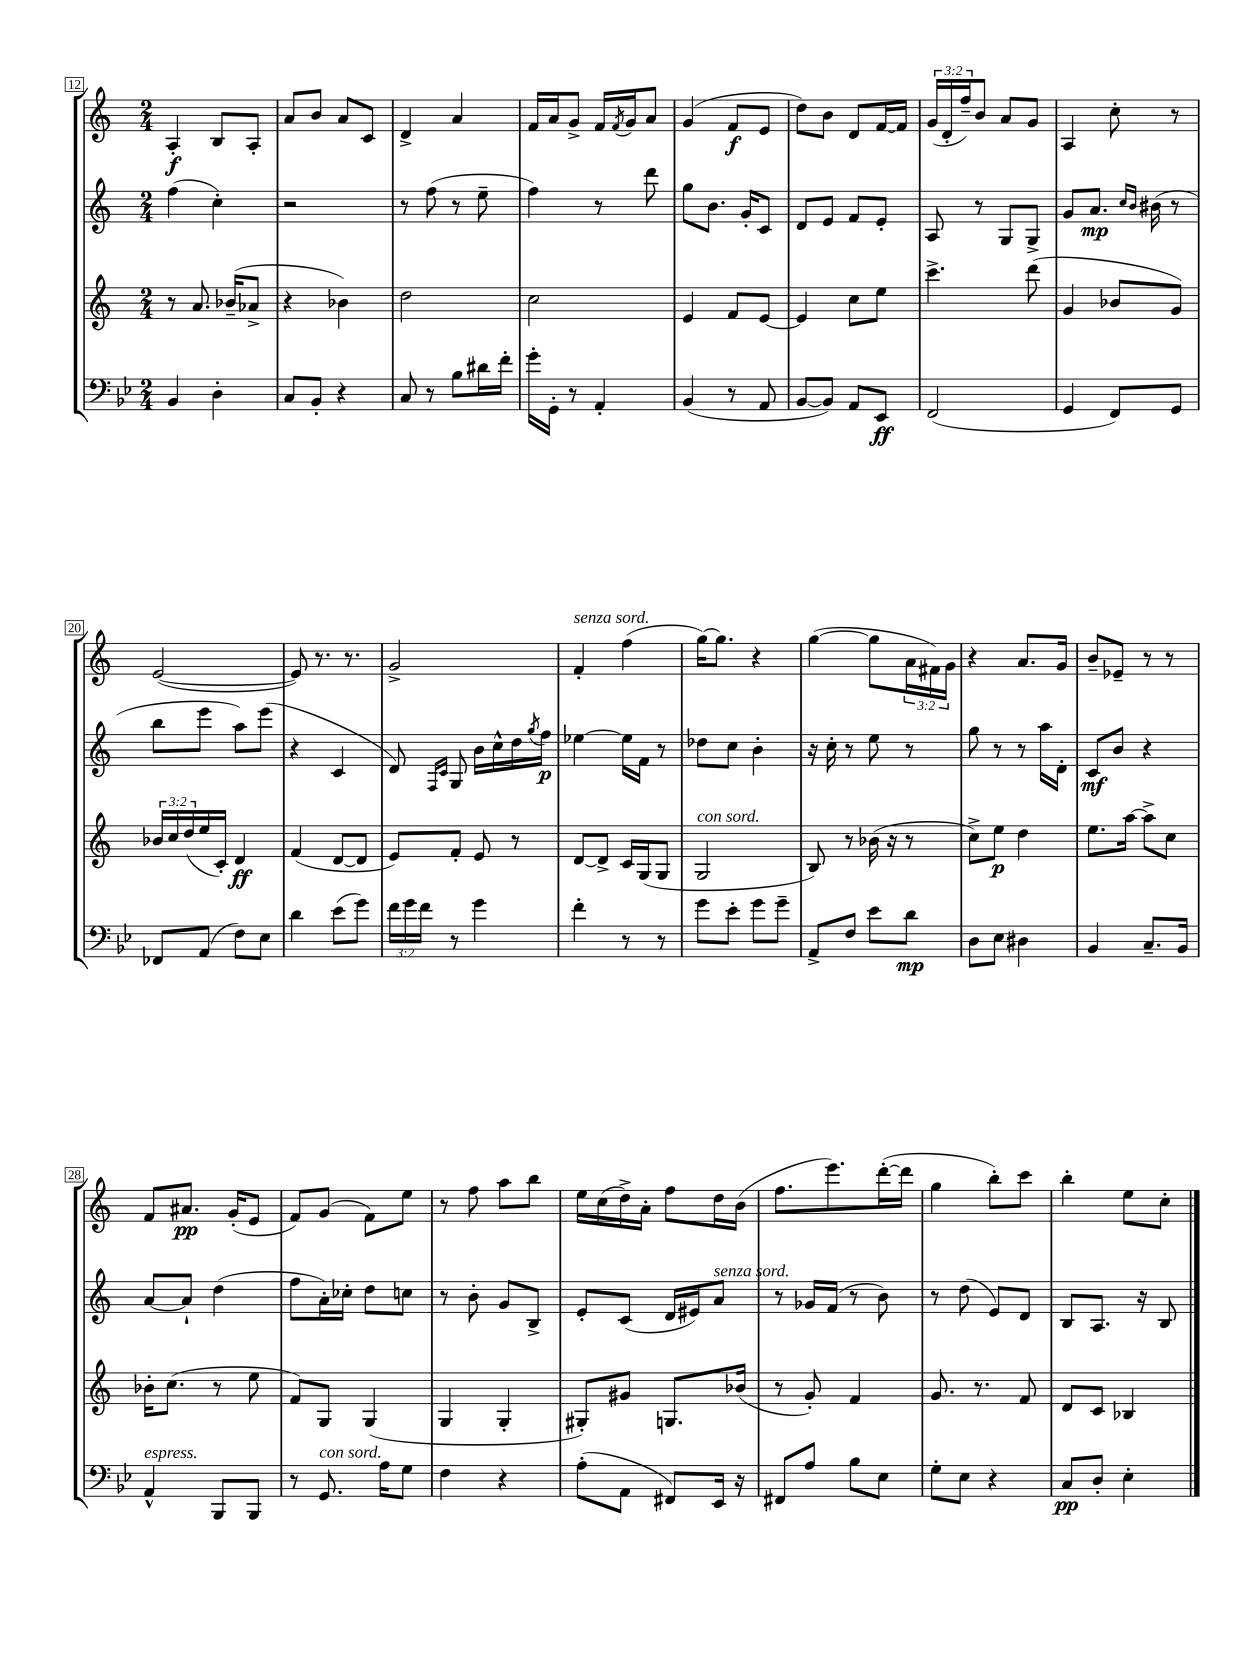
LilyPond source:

<<
\new StaffGroup <<
\new Staff = "s0" {
    \clef treble \key c \major \numericTimeSignature \time 2/4 \override Staff.TupletNumber.text = #tuplet-number::calc-fraction-text
    a4-.\f b8 a8-. |
    a'8 b'8 a'8 c'8 |
    d'4-> a'4 |
    f'16 a'16 g'8-> f'16 \acciaccatura { f'8 } g'16 a'8 |
    g'4( f'8\f e'8 |
    d''8) b'8 d'8 f'16~ f'16 |
    \tuplet 3/2 { g'16( d'16-. f''16--) } b'8 a'8 g'8 |
    a4 c''8-. r8 |
    e'2~( |
    e'8) r8. r8. |
    g'2-> |
    f'4-.^\markup { \italic "senza sord." } f''4( |
    g''16~) g''8. r4 |
    g''4~( g''8 \tuplet 3/2 { a'16 fis'16) g'16 } |
    r4 a'8. g'16 |
    b'8-- ees'8-- r8 r8 |
    f'8 ais'8.\pp g'16-.( e'8 |
    f'8) g'8( f'8) e''8 |
    r8 f''8 a''8 b''8 |
    e''16 c''16( d''16->) a'16-. f''8 d''16 b'16( |
    f''8. e'''8.) d'''16~-.( d'''16 |
    g''4 b''8-.) c'''8 |
    b''4-. e''8 c''8-. \bar "|." |
}
\new Staff = "s1" {
    \clef treble \key c \major \numericTimeSignature \time 2/4
    f''4( c''4-.) |
    r2 |
    r8 f''8( r8 e''8-- |
    f''4) r8 d'''8 |
    g''8 b'8. g'16-. c'8 |
    d'8 e'8 f'8 e'8-. |
    a8 r8 g8 g8-> |
    g'8 a'8.\mp \grace { c''16 b'16 } bis'16( r8 |
    b''8 e'''8 a''8) e'''8( |
    r4 c'4 |
    d'8) \grace { f16 c'16 } g8 b'16 c''16-^ d''16 \acciaccatura { g''8 } f''16\p |
    ees''4~ ees''16 f'16 r8 |
    des''8 c''8 b'4-. |
    r16 c''16-. r8 e''8 r8 |
    g''8 r8 r8 a''16 d'16-. |
    c'8\mf b'8 r4 |
    a'8~ a'8-! d''4( |
    f''8 a'16-.) ces''16-. d''8 c''8 |
    r8 b'8-. g'8 b8-> |
    e'8-. c'8( d'16 eis'16) a'8^\markup { \italic "senza sord." } |
    r8 ges'16 f'16( r8 b'8) |
    r8 d''8( e'8) d'8 |
    b8 a8. r16 b8 \bar "|." |
}
\new Staff = "s2" {
    \clef treble \key c \major \numericTimeSignature \time 2/4 \override Staff.TupletNumber.text = #tuplet-number::calc-fraction-text
    r8 a'8. bes'16--( aes'8-> |
    r4 bes'4) |
    d''2 |
    c''2 |
    e'4 f'8 e'8~ |
    e'4 c''8 e''8 |
    c'''4.-> d'''8( |
    g'4 bes'8 g'8) |
    \tuplet 3/2 { bes'16 c''16 d''16( } e''16 c'16-.) d'4\ff |
    f'4( d'8~ d'8 |
    e'8) f'8-. e'8 r8 |
    d'8~ d'8-> c'16 g16( g8 |
    g2^\markup { \italic "con sord." } |
    b8) r8 bes'16( r16 r8 |
    c''8->) e''8\p d''4 |
    e''8. a''16~ a''8-> c''8 |
    bes'16-. c''8.( r8 e''8 |
    f'8) g8 g4( |
    g4 g4-. |
    gis8-.) gis'8 g8. bes'16( |
    r8 g'8-.) f'4 |
    g'8. r8. f'8 |
    d'8 c'8 bes4 \bar "|." |
}
\new Staff = "s3" {
    \clef bass \key bes \major \numericTimeSignature \time 2/4 \override Staff.TupletNumber.text = #tuplet-number::calc-fraction-text
    bes,4 d4-. |
    c8 bes,8-. r4 |
    c8 r8 bes8 dis'16 f'16-. |
    g'16-. g,16-. r8 a,4-. |
    bes,4( r8 a,8 |
    bes,8~ bes,8) a,8 ees,8\ff |
    f,2( |
    g,4 f,8) g,8 |
    fes,8 a,8( f8) ees8 |
    d'4 ees'8( g'8) |
    \tuplet 3/2 { f'16 g'16 f'16 } r8 g'4 |
    f'4-. r8 r8 |
    g'8 ees'8-. g'8 g'8-- |
    a,8-> f8 ees'8 d'8\mp |
    d8 ees8 dis4 |
    bes,4 c8.-- bes,16 |
    a,4-^^\markup { \italic "espress." } bes,,8 bes,,8 |
    r8 g,8.^\markup { \italic "con sord." } a16 g8 |
    f4 r4 |
    a8-.( a,8 fis,8) ees,16 r16 |
    fis,8 a8 bes8 ees8 |
    g8-. ees8 r4 |
    c8\pp d8-. ees4-. \bar "|." |
}
>>
>>
\layout { \context { \Score currentBarNumber = #12 \override BarNumber.stencil = #(make-stencil-boxer 0.1 0.3 ly:text-interface::print) } }
